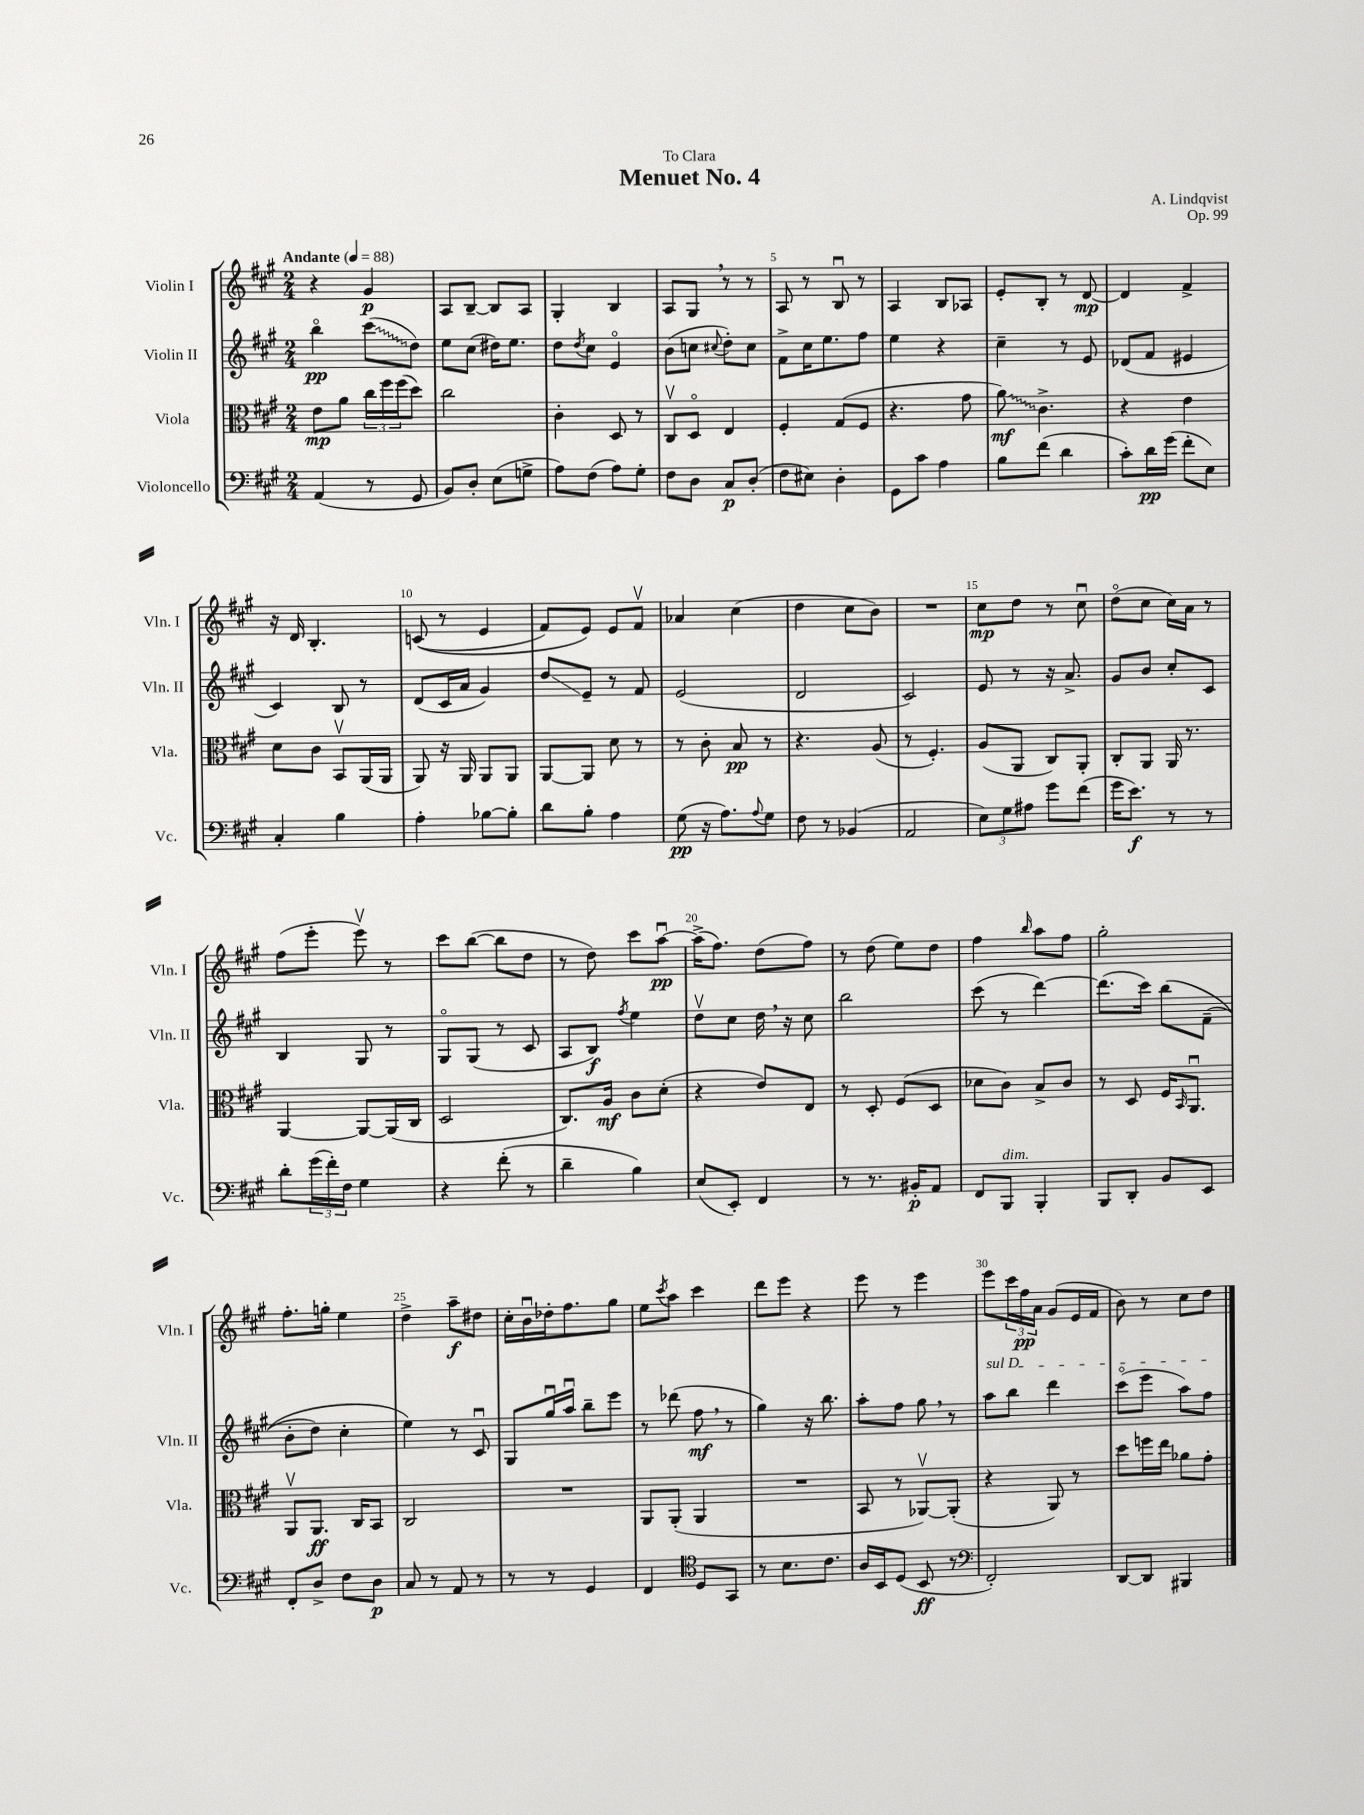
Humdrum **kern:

**kern	**kern	**kern	**kern
*staff4	*staff3	*staff2	*staff1
*clefF4	*clefC3	*clefG2	*clefG2
*k[f#c#g#]	*k[f#c#g#]	*k[f#c#g#]	*k[f#c#g#]
*M2/4	*M2/4	*M2/4	*M2/4
*MM88	*MM88	*MM88	*MM88
(4AA	8e	4bbo	4r
.	8a	.	.
8r	24cc#	(8ccc#	4g#
.	24ff#	.	.
.	(24ff#	.	.
8GG#	8dd)	8dd)	.
=	=	=	=
8BB)	2cc#	8ee	8A
8D'	.	(8cc#	[8B~
(8E	.	16dd#)	8B]
.	.	8.ee	.
8G^	.	.	8A
=	=	=	=
8A)	4c#'	8dd	4G#'
.	.	8qdd	.
(8F#	.	8cc#	.
8A)	8D	4eo	4B
8G#'	8r	.	.
=	=	=	=
8F#	8C#v	(8b	8A
8D	8Do	8cc	8G#
.	.	8qqcc#	.
8C#	4E	8dd')	8r
(8D'	.	8cc#	8r
=	=	=	=
8F#	4F#'	8f#^	8A
8E#)	.	16cc#	8r
.	.	8.ee	.
4D'	(8G#	.	8Bu
.	8F#	8ff#	8r
=	=	=	=
8GG#	4.r	4ee	4A
8c#	.	.	.
4A	.	4r	8B
.	8g#	.	8A-
=	=	=	=
8B	8a)	4cc#~	8e'
(8f#	4.c#^	.	8B'
4d	.	8r	8r
.	.	8e	[8d
=	=	=	=
8c#')	4r	(8d-	4d]
16d	.	8f#	.
(16g#	.	.	.
8f#'	4e	4e#	4f#^
8E)	.	.	.
=	=	=	=
4C#'	8d	4c#)	16r
.	.	.	16d
.	8c#	.	4.B'
4B	8BBv	8B	.
.	(16AA	8r	.
.	16AA	.	.
=	=	=	=
4A'	8AA)	(8d	&((8c
.	16r	16c#	8r
.	16AA	16a	.
[8B-	8AA	4g#)	4e
8B-']	8AA	.	.
=	=	=	=
8d	[8AA	8dd	8f#)
8B'	8AA]	8e~	8e&)
4A	8d	8r	8e
.	8r	8f#	8f#v
=	=	=	=
(8G#	8r	(2e	4a-
16r	8c#'	.	.
8.A)	.	.	.
.	8B	.	(4cc#
8qqA	.	.	.
8G#	8r	.	.
=	=	=	=
8F#	4.r	2d	4dd
8r	.	.	.
(4BB-	.	.	8cc#
.	(8A	.	8b)
=	=	=	=
2AA	8r	2c#)	2r
.	4.F#')	.	.
=	=	=	=
12E)	(8A	8e	8cc#
12G#	.	.	.
.	8AA	8r	8dd
12A#	.	.	.
8g#	8C#)	16r	8r
.	.	8.a^	.
(8f#	8AA'	.	8cc#u
=	=	=	=
16g#	8C#'	8g#	(8ddo
8.e)	.	.	.
.	8AA	8b	8cc#
8r	16AA	8cc#'	16cc#)
.	8.r	.	16a
8r	.	8c#	8r
=	=	=	=
8d'	[4AA	4B	(8ff#
(24g#	.	.	8eee'
24f#')	.	.	.
24F#	.	.	.
4G#	8AA_	8G#	8eeev)
.	(16AA]	8r	8r
.	16C#	.	.
=	=	=	=
4r	2D	8G#o	8ccc#
.	.	(8G#	([8bb
(8f#'	.	8r	8bb]
8r	.	8c#	8dd
=	=	=	=
4d~	8.C#)	8A	8r
.	.	8B)	8dd)
.	16A	.	.
.	.	8qff#	.
4B)	8c#	4ee	8ccc#
.	(8d'	.	[8aau
=	=	=	=
(8E	4r	8ddv	(16aa^]
.	.	.	8.ff#)
8EE')	.	8cc#	.
4FF#	8e)	16dd	(8dd
.	.	16r	.
.	8E	8cc#	8ff#)
=	=	=	=
8r	8r	2bb	8r
8.r	8D'	.	(8dd
.	(8F#	.	8ee)
16BB#'	.	.	.
8AA	8D	.	8dd
=	=	=	=
8FF#	8d-	(8ccc#	4ff#
8BBB	8c#)	8r	.
.	.	.	16qqbb
4BBB'	8B^	[4ddd)	8aa
.	8c#	.	8ff#
=	=	=	=
8BBB	8r	(8.ddd]	2gg#'
8DD'	8D	.	.
.	.	16ccc#)	.
8BB	16F#	&(8bb	.
.	16qqBB	.	.
.	8.AAu	.	.
8EE	.	(8f#~	.
=	=	=	=
8FF#'	8AAv	8b'	8.ff#'
8D^	8.AA	8dd)	.
.	.	.	16gg'
8F#	.	4cc#'	4ee
.	16C#	.	.
8D	8BB	.	.
=	=	=	=
8C#	2C#	4ee&)	4dd^
8r	.	.	.
8AA	.	8r	8aa~
8r	.	8c#u	8dd#
=	=	=	=
8r	2r	8G#	16cc#'
.	.	.	16bu
8r	.	16gg#u	16dd-'
.	.	16aau	8.ff#
4GG#	.	8bb~	.
.	.	8eee	8gg#
=	=	=	=
4FF#	8AA	8r	8ee
.	.	.	8qccc#
.	(8AA'	(8ddd-	8aa
*clefC4	*	*	*
8D	4AA	8ff#	4ccc#
8GG#	.	8r	.
=	=	=	=
8r	2r	4gg#)	8ddd
8.B	.	.	8eee
.	.	16r	4r
8.c#	.	8.bb	.
=	=	=	=
16A	8BB	8aa'	8eee
16BB	.	.	.
(8D	8r	8ff#	8r
8BB	[8AA-v)	8gg#	4eee
8r	(8AA-']	8r	.
=	=	=	=
*clefF4	*	*	*
2FF#')	4r	8aa	8eee
.	.	8bb	24ccc#
.	.	.	24ff#
.	.	.	24a
.	8AA)	4ddd	(8g#
.	8r	.	16e
.	.	.	16f#
=	=	=	=
[8DD	8dd	(8ccc#o	8b)
8DD]	16ff	8eee	8r
.	16ee	.	.
4BBB#	8a-	8aa)	8cc#
.	8g#'	8ff#	8dd
==	==	==	==
*-	*-	*-	*-
